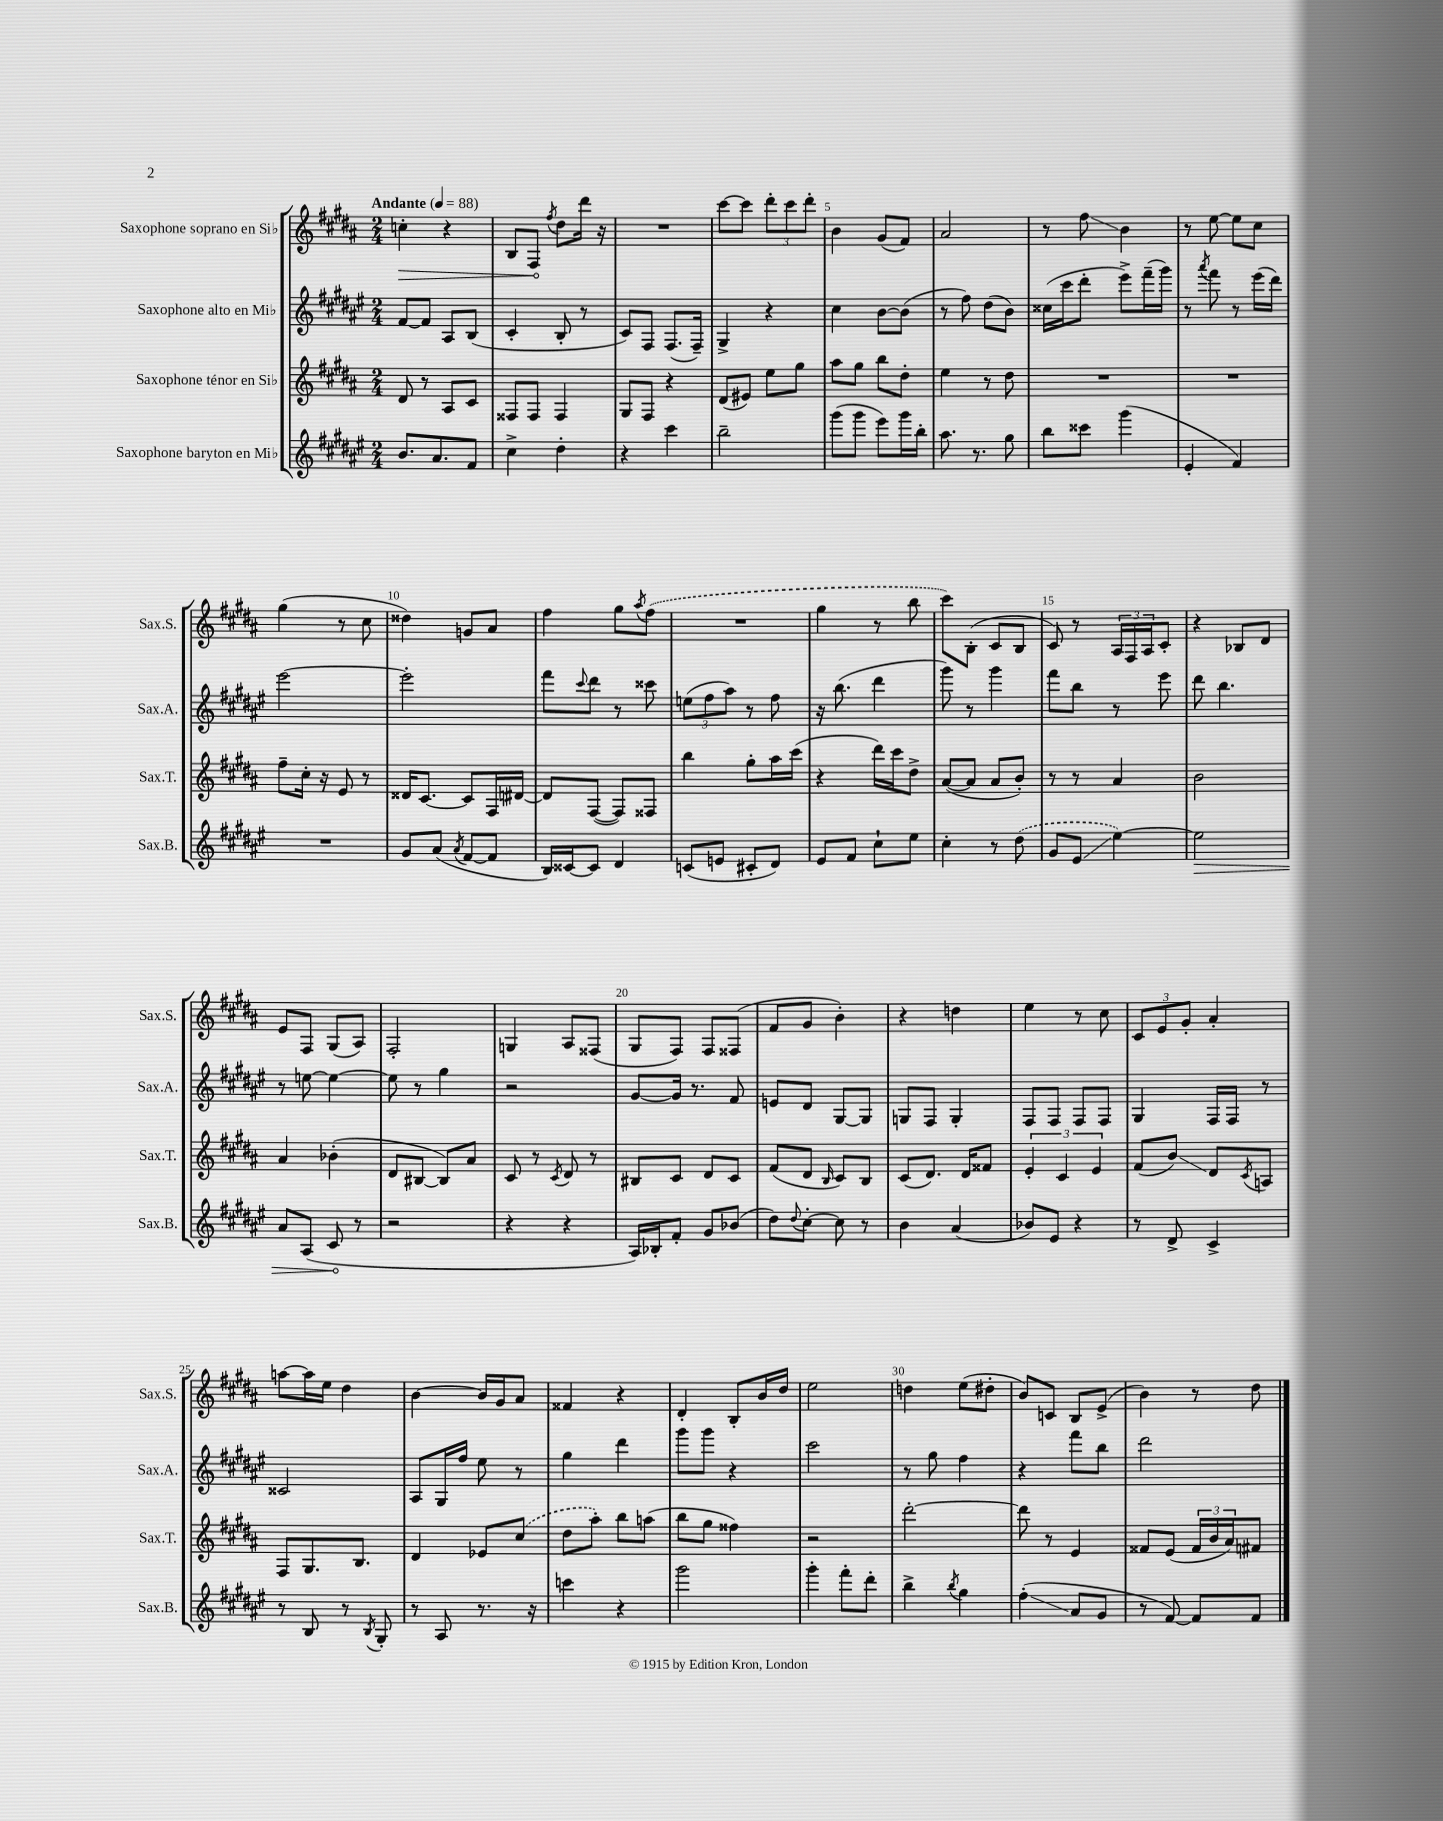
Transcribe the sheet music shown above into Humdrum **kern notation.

**kern	**kern	**kern	**kern
*staff4	*staff3	*staff2	*staff1
*clefG2	*clefG2	*clefG2	*clefG2
*k[f#c#g#d#a#e#]	*k[f#c#g#d#a#]	*k[f#c#g#d#a#e#]	*k[f#c#g#d#a#]
*M2/4	*M2/4	*M2/4	*M2/4
*MM88	*MM88	*MM88	*MM88
8.b/L	8d#/	[8f#/L	4cc'\
.	8r	8f#/]J	.
8.a#/	.	.	.
.	8A#/L	8A#/L	4r
8f#/J	8c#/J	(8B/J	.
=	=	=	=
4cc#^\	8F##/L	4c#'/	8B/L
.	8F##/J	.	8F#/J
.	.	.	8qff#/
4dd#'\	4F##/	8B'/	8dd#\L
.	.	8r	16ddd#\Jk
.	.	.	16r
=	=	=	=
4r	8G#/L	8c#/L)	2r
.	8F#/J	8F#/J	.
4ccc#\	4r	(8.F#/L	.
.	.	16F#~/Jk)	.
=	=	=	=
2bb~\	(8d#/L	4G#^/	[8ccc#\L
.	8e#/J)	.	8ccc#\]J
.	8ee\L	4r	12ddd#'\L
.	.	.	12ccc#\
.	8gg#\J	.	.
.	.	.	12ddd#'\J
=	=	=	=
(8ggg#\L	8aa#\L	4cc#\	4b\
8ggg#\J	8gg#\J	.	.
8eee#\L)	8bb\L	[8b\L	(8g#/L
16ggg#\L	8dd#'\J	(8b\]J	8f#/J)
16bb'\JJ	.	.	.
=	=	=	=
8.aa#\	4ee\	8r	2a#/
.	.	8ff#\)	.
8.r	.	.	.
.	8r	(8dd#\L	.
8gg#\	8dd#\	8b\J)	.
=	=	=	=
8bb\L	2r	(16cc##\LL	8r
.	.	16ccc#\J	.
8ccc##\J	.	8ddd#'\J	8ff#\
(4ggg#\	.	8eee#^\L)	4b\
.	.	(16fff#~\L	.
.	.	16ggg#\JJ)	.
=	=	=	=
4e#'/	2r	8r	8r
.	.	8qaaa#/	.
.	.	8fff#\	[8ee\
4f#/)	.	8r	8ee\]L
.	.	(16eee#\LL	8cc#\J
.	.	16ddd#\JJ)	.
=	=	=	=
2r	8ff#~\L	[2eee#\	(4gg#\
.	16cc#'\Jk	.	.
.	16r	.	.
.	8e/	.	8r
.	8r	.	8cc#\
=	=	=	=
8g#/L	16d##/LK	2eee#'\]	4dd##\)
.	[8.c#/J	.	.
(8a#/J	.	.	.
8qa#/	.	.	.
[8f#/L	8c#/]L	.	8g/L
8f#/]J	16F#/L	.	8a#/J
.	[16d#/JJ	.	.
=	=	=	=
16B/LL)	8d#/]L	8fff#\L	4ff#\
[16c##/J	.	.	.
.	.	8qqccc#/	.
8c##/]J	([8F#/J	8ddd#\J	.
4d#/	8F#/]L)	8r	8gg#\L
.	.	.	8qaa#/
.	8F##/J	8ccc##\	(8ff#\J
=	=	=	=
(8c/L	4bb\	(12ee\L	2r
.	.	12ff#\	.
8e/J	.	.	.
.	.	12aa#\J)	.
8c#'/L	8gg#'\L	8r	.
8d#/J)	16aa#\L	8ff#\	.
.	(16ccc#\JJ	.	.
=	=	=	=
8e#/L	4r	16r	4gg#\
.	.	(8.bb\	.
8f#/J	.	.	.
8cc#`\L	16ddd#\LL)	4ddd#\	8r
.	16ccc#\J	.	.
8ee#\J	8dd#^\J	.	8bb\
=	=	=	=
4cc#'\	([8a#/L	8ggg#\)	8ccc#\L)
.	8a#/]J	8r	(8B'\J
8r	8a#/L	4ggg#\	8c#/L
(8dd#\	8b'/J)	.	8B/J
=	=	=	=
8g#/L	8r	8fff#\L	8c#/)
8e#/J	8r	8bb\J	8r
[4ee#\)	4a#/	8r	24A#/LL
.	.	.	24F#/
.	.	.	24A#/J
.	.	8eee#\	8c#'/J
=	=	=	=
2ee#\]	2b\	8ddd#\	4r
.	.	4.bb\	.
.	.	.	8B-/L
.	.	.	8d#/J
=	=	=	=
8a#/L	4a#/	8r	8e/L
(8A#/J	.	[8ee\	8F#/J
8c#/	(4b-'\	4ee\_	(8G#/L
8r	.	.	8A#/J)
=	=	=	=
2r	8d#/L	8ee\]	2F#'/
.	[8B#/J	8r	.
.	8B#/]L)	4gg#\	.
.	8a#/J	.	.
=	=	=	=
4r	8c#/	2r	4G/
.	8r	.	.
.	8qc#/	.	.
4r	8d#/	.	8A#/L
.	8r	.	(8F##/J
=	=	=	=
16A#/LL)	8B#/L	[8g#/L	8G#/L
16B-'/J	.	.	.
8f#'/J	8c#/J	16g#/]Jk	8F#/J)
.	.	8.r	.
8g#/L	8d#/L	.	8F#/L
(8b-/J	8c#/J	8f#/	(8F##/J
=	=	=	=
8dd#\L)	(8f#/L	8e/L	8f#/L
8qqdd#/	.	.	.
[8cc#'\J	8d#/J	8d#/J	8g#/J
.	16qqB/	.	.
8cc#\]	8c#/L)	[8G#/L	4b'\)
8r	8B/J	8G#/]J	.
=	=	=	=
4b\	(8c#/L	8G/L	4r
.	8.d#/J)	8F#/J	.
(4a#/	.	4G'/	4dd\
.	16d#/LK	.	.
.	8f##/J	.	.
=	=	=	=
8b-/L)	6e'/	8F#/L	4ee\
8e#/J	.	8F#/J	.
.	6c#/	.	.
4r	.	8F#/L	8r
.	6e/	.	.
.	.	8F#/J	8cc#\
=	=	=	=
8r	(8f#/L	4G#/	12c#/L
.	.	.	12e/
8d#^/	8b/J)	.	.
.	.	.	12g#'/J
4c#^/	8d#/L	16F#/LL	4a#'/
.	.	16F#/JJ	.
.	8qc#/	.	.
.	8A/J	8r	.
=	=	=	=
8r	8F#/L	2c##/	[8aa\L
8B/	8.G#/	.	16aa\]L
.	.	.	16ee\JJ
8r	.	.	4dd#\
.	8.B/J	.	.
8qB/	.	.	.
8G#'/	.	.	.
=	=	=	=
8r	4d#/	8A#/L	[4b\
8A#/	.	16G#/L	.
.	.	16ff#/JJ	.
8.r	8e-/L	8ee#\	16b/]LL
.	.	.	16g#/J
.	(8cc#/J	8r	8a#/J
16r	.	.	.
=	=	=	=
4ccc\	8dd#\L	4gg#\	4f##/
.	8aa#'\J)	.	.
4r	8bb\L	4ddd#\	4r
.	(8aa\J	.	.
=	=	=	=
2ggg#\	8bb\L	8ggg#\L	4d#'/
.	8gg#\J	8ggg#\J	.
.	4ff##\)	4r	8B'/L
.	.	.	16b/L
.	.	.	16dd#/JJ
=	=	=	=
4ggg#'\	2r	2ccc#\	2ee\
8fff#'\L	.	.	.
8ddd#'\J	.	.	.
=	=	=	=
4bb^\	[2ddd#'\	8r	4dd\
.	.	8gg#\	.
8qbb/	.	.	.
4gg#\	.	4ff#\	(8ee\L
.	.	.	8dd#'\J
=	=	=	=
(4ff#'\	8ddd#\]	4r	8b/L)
.	8r	.	8c/J
8a#/L	4e/	8fff#\L	8B/L
8g#/J	.	8bb\J	(8e^/J
=	=	=	=
8r	8f##/L	2ddd#\	4b\)
[8f#/)	(8e/J	.	.
8f#/]L	24f##/LL	.	8r
.	24b/	.	.
.	24a#/J)	.	.
8f#/J	8f#/J	.	8dd#\
==	==	==	==
*-	*-	*-	*-
